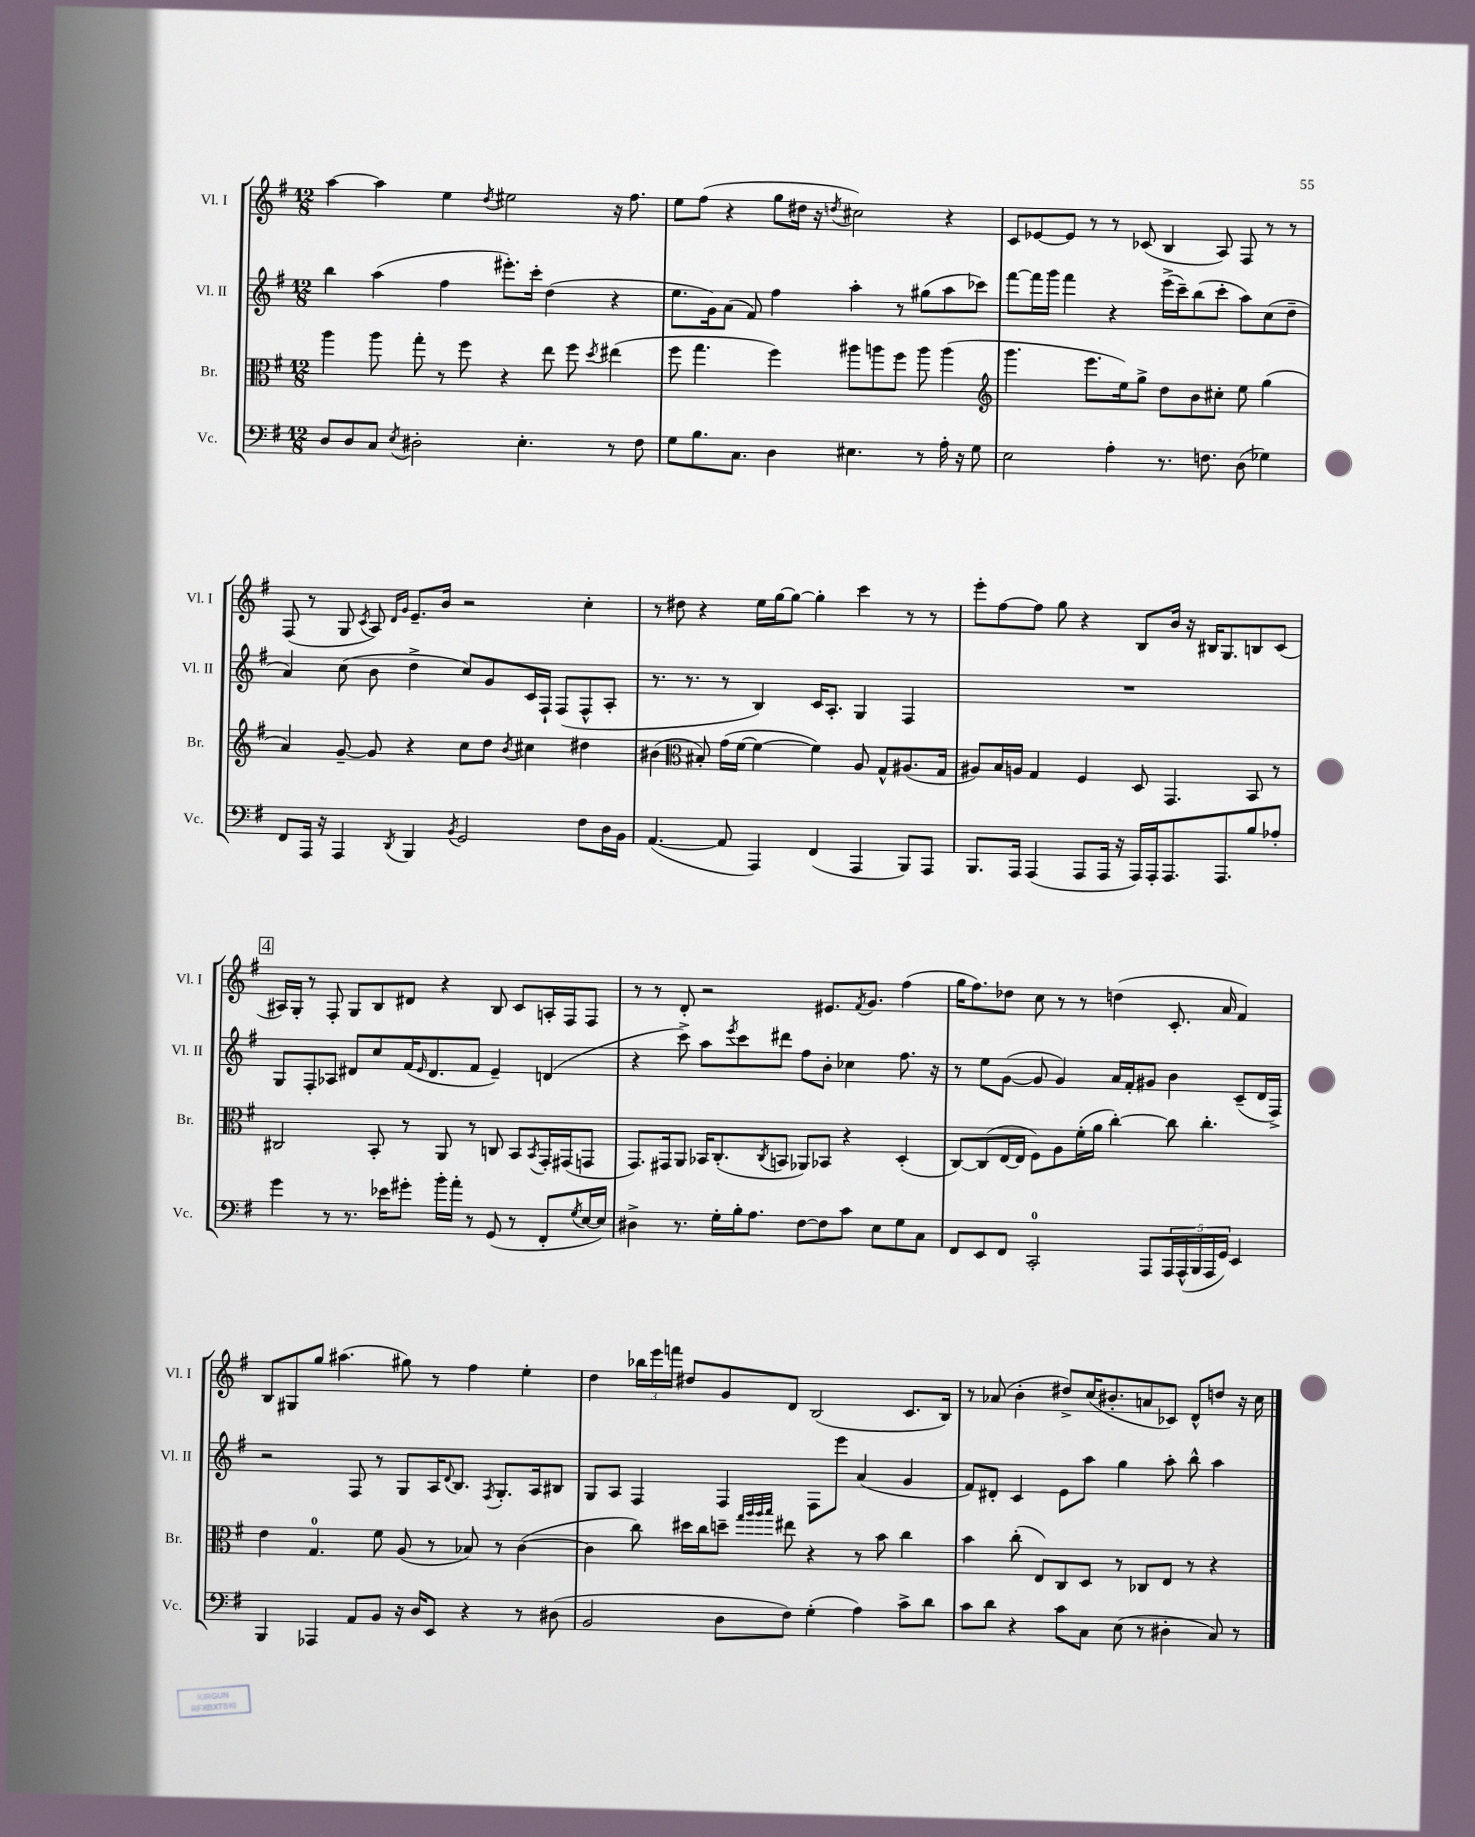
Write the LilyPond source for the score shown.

<<
\new StaffGroup <<
\new Staff = "s0" \with { instrumentName = "Vl. I" shortInstrumentName = "Vl. I" } {
    \clef treble \key g \major \numericTimeSignature \time 12/8
    a''4~ a''4 e''4 \acciaccatura { d''8 } eis''2 r16 fis''8. |
    e''8 fis''8( r4 g''8 dis''16 r16 \acciaccatura { d''8 } cis''2) r4 |
    c'8 ees'8~ ees'8 r8 r8 ces'8( b4 a8) fis8 r8 r8 |
    fis8( r8 g8 \acciaccatura { c'8 } a8) \grace { d'16 g'16 } e'8.-- b'16 r2 c''4-. |
    r8 dis''8 r4 e''16 g''16~ g''8~ g''4-. c'''4 r8 r8 |
    e'''8-. fis''8~ fis''8 g''8 r4 b8 b'16 r16 bis16 g8. b8 c'8( |
    \mark \markup { \box "4" } ais16) g16-. r8 fis8-. g8 b8 dis'8 r4 b8 c'8 a16-. fis16 fis8 |
    r8 r8 d'8-. r2 eis'8. \acciaccatura { fis'8 } g'8. fis''4( |
    g''16 fis''8.) des''8 c''8 r8 r8 d''4( c'8.-. a'16 fis'4) |
    b8 gis8 g''8 ais''4.( gis''8) r8 fis''4 e''4-. |
    d''4 \tuplet 3/2 { bes''16 e'''16 f'''16 } dis''8 g'8 d'8 b2( c'8. b16) |
    r8 aes'8( b'4-. dis''8->) c''16( bis'8.-. a'8 ces'8) d'8-^ d''8 r16 c''16 \bar "|." |
}
\new Staff = "s1" \with { instrumentName = "Vl. II" shortInstrumentName = "Vl. II" } {
    \clef treble \key g \major \numericTimeSignature \time 12/8
    b''4 a''4( fis''4 eis'''8.-.) c'''16-. d''4( r4 |
    e''8. g'16) a'8( fis'8) fis''4 a''4-. r8 gis''8( a''8 ces'''8) |
    fis'''8~ fis'''16 g'''16 fis'''4 r4 e'''16->( c'''16--) b''8( c'''8-. a''8) c''8( d''8-- |
    a'4) c''8( b'8 d''4-> c''8) g'8 c'16 fis16-! fis8( fis8-^ a8-. |
    r8. r8. r8 b4) c'16 a8.-. g4 fis4 |
    R1. |
    \mark \markup { \box "4" } g8 fis8-. aes8 dis'8 c''8 fis'16( \grace { e'16 } dis'8. fis'8 e'4--) d'4( |
    r4 c'''8->) a''8 \acciaccatura { e'''8 } c'''8 dis'''8 fis''8 b'8-. ces''4 fis''8. r16 |
    r8 e''8 g'8~( g'8 g'4) a'16 fis'16-. gis'8 b'4 c'8--( d'16 fis16->) |
    r2 fis8 r8 g8 a16 \appoggiatura { d'8 } b8. \acciaccatura { fis8 } g8.-. a16 bis8 |
    g8 a8 fis4 fis4 fis8 e'''8 a'4( g'4 |
    fis'8) dis'8-. c'4 e'8 a''8 g''4 a''8-. b''8-^ a''4 \bar "|." |
}
\new Staff = "s2" \with { instrumentName = "Br." shortInstrumentName = "Br." } {
    \clef alto \key g \major \numericTimeSignature \time 12/8
    a''4 a''8 g''8-. r8 fis''8 r4 e''8 fis''8 \acciaccatura { d''8 } eis''4( |
    fis''8 g''4. fis''4) ais''8 a''8 fis''8 a''8 a''4( |
    \clef treble g'''4. e'''8. e''16) g''8-> d''8 b'8 cis''8-. e''8 g''4( |
    a'4) g'8~-- g'8 r4 c''8 d''8 \acciaccatura { b'8 } cis''4 dis''4 |
    bis'4( \clef alto bis8-.) g'16( fis'16~ fis'4~ fis'4) a8 g8-^ ais8.( g16 |
    ais8) b16 a16 g4 fis4 d8 g,4. b,8 r8 |
    \mark \markup { \box "4" } cis2 b,8-. r8 a,8 r8 c8 b,8 \acciaccatura { b,8 } g,16-. gis,16( g,8 |
    g,8.) gis,16 a,8 bes,16 c8.-.( \acciaccatura { c8 } b,8 aes,8) bes,8 r4 d4-.( |
    c8~) c8( e16~ e16 fis8) a8 fis'16-.( a'16 c''4~-.) c''8 c''4.-. |
    e'4 g4.-0 fis'8 a8( r8 bes8) r8 c'4~( |
    c'4 c''8) dis''16 c''16 d''8-- \grace { g''32 a''32 a''32 b''32 } eis''8 r4 r8 b'8 c''4 |
    b'4 c''8-.( e8) c8 d8 r8 ces8 e8 r8 r4 \bar "|." |
}
\new Staff = "s3" \with { instrumentName = "Vc." shortInstrumentName = "Vc." } {
    \clef bass \key g \major \numericTimeSignature \time 12/8
    d8 d8 c8 \acciaccatura { e8 } dis2-. e4.-. r8 fis8 |
    g8 b8. c8. d4 eis4. r8 a16-. r16 g8 |
    e2 a4-. r8. f8. d8( ges4) |
    fis,8 a,,16 r16 a,,4 \acciaccatura { d,8 } b,,4 \acciaccatura { b,8 } g,2 fis8 d16 b,16 |
    a,4.~( a,8 a,,4) fis,4( a,,4 b,,8) a,,8 |
    b,,8. a,,16 a,,4( a,,8 a,,16 r16 a,,16) a,,16-. a,,8. a,,8. b8 aes8-. |
    \mark \markup { \box "4" } g'4 r8 r8. ees'16 gis'8-. b'16-. a'16-. r8 g,8( r8 fis,8-. \acciaccatura { g8 } e16~ e16) |
    dis4-> r8. g16-. b16-. a8. fis8~ fis8 c'8 e8 g8 c8 |
    fis,8 e,8 fis,8 c,2-0-. a,,8 \tuplet 5/4 { a,,16 a,,16-^( b,,16 a,,16 g,16) } e,4 |
    b,,4 aes,,4 a,8 b,8 r16 d16 e,8 r4 r8 dis8( |
    b,2 d8 fis8) g4-.( a4) c'8-> d'8 |
    c'8 d'8 r4 c'8 c8 e8( r8 dis4-. c8) r8 \bar "|." |
}
>>
>>
\layout { \context { \Score \remove "Bar_number_engraver" } }
